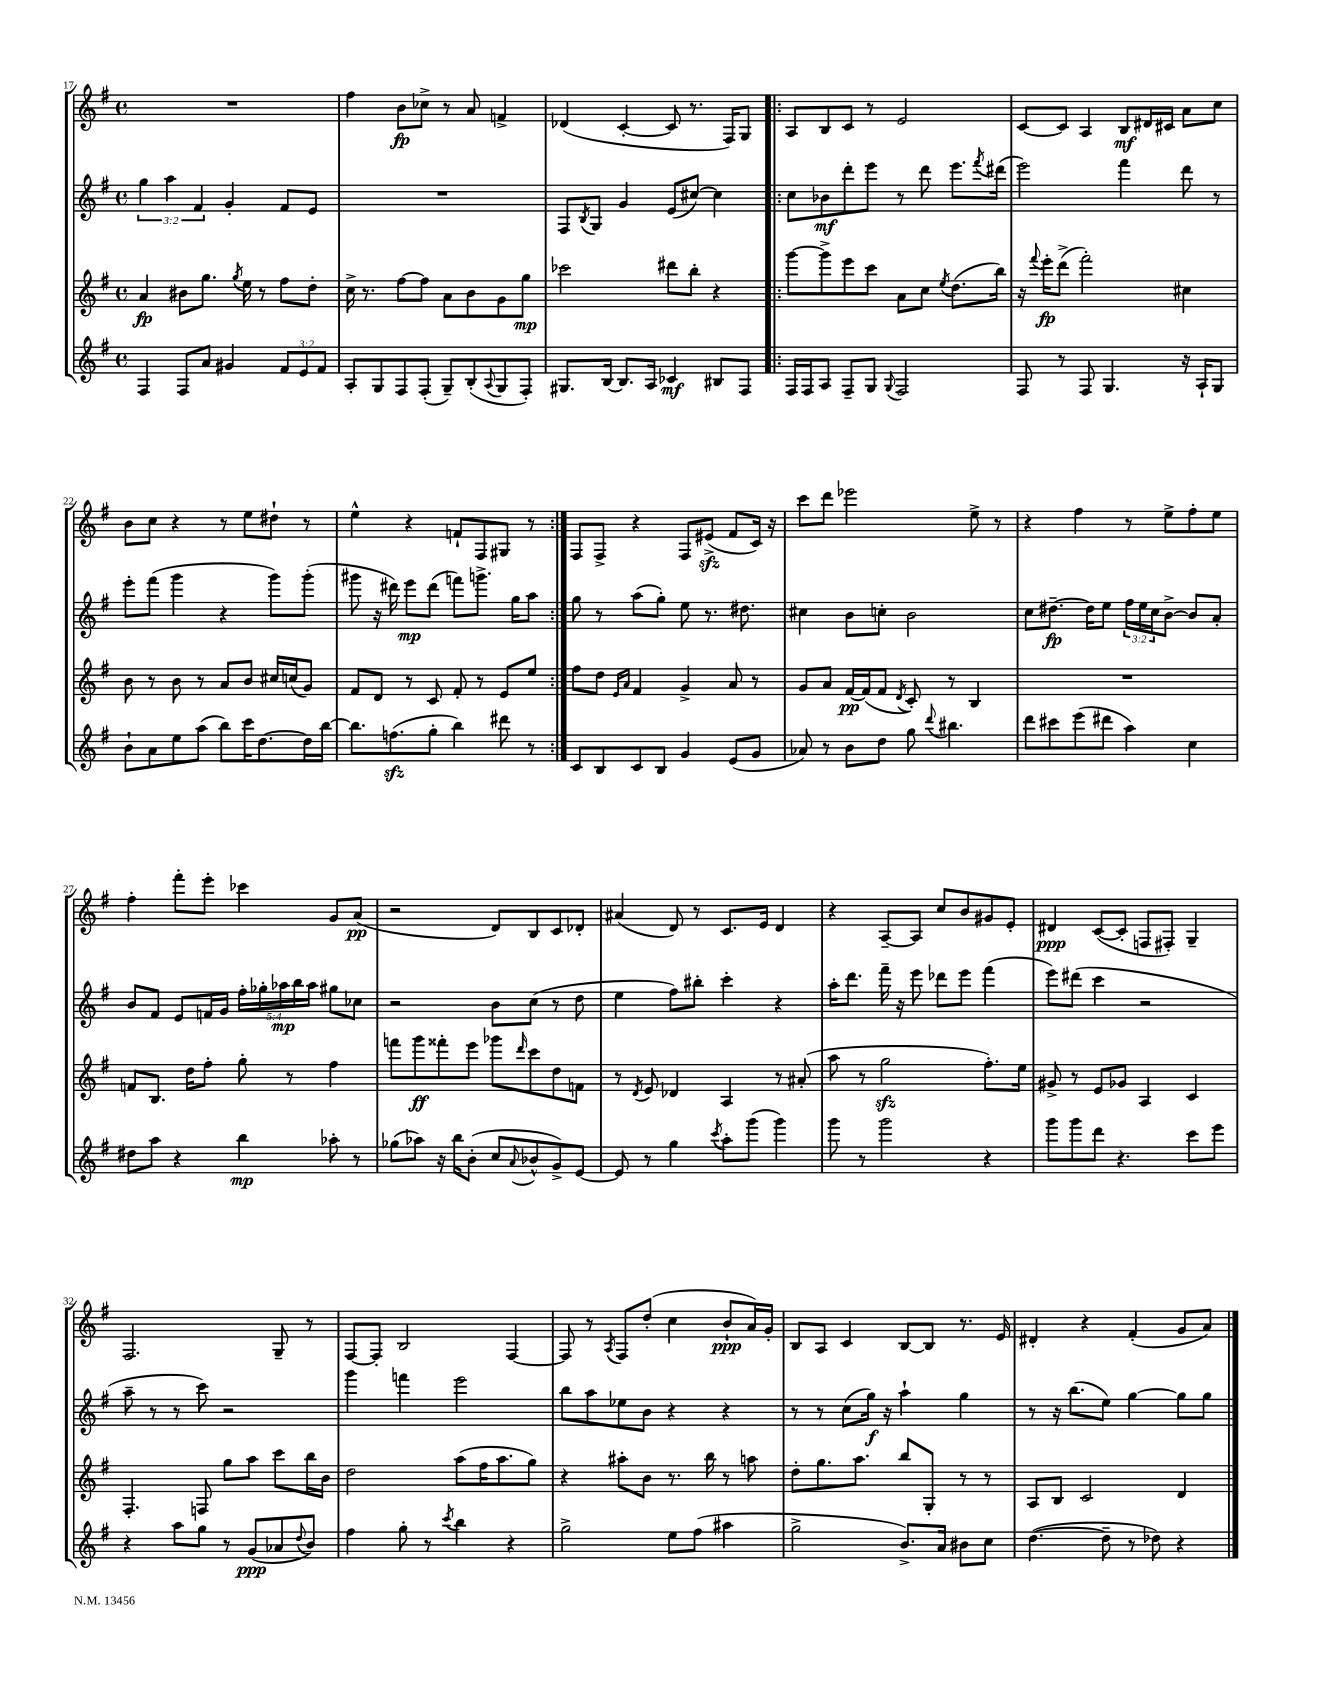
<<
\new StaffGroup <<
\new Staff = "s0" {
    \clef treble \key g \major \defaultTimeSignature \time 4/4
    R1 |
    fis''4 b'8\fp ces''8-> r8 a'8 f'4-> |
    des'4( c'4~-. c'8 r8. fis16) g8 |
    \repeat volta 2 { a8 b8 c'8 r8 e'2 |
    c'8~ c'8 a4 b8\mf dis'16 cis'16 a'8 c''8 |
    b'8 c''8 r4 r8 e''8 dis''8-! r8 |
    e''4-^ r4 f'8-! fis8 gis8 r8 | }
    fis8 fis8-> r4 fis8 eis'8->\sfz( fis'8 c'16) r16 |
    c'''8 d'''8 ees'''2 e''8-> r8 |
    r4 fis''4 r8 e''8-> fis''8-. e''8 |
    fis''4-. fis'''8-. e'''8-. ces'''4 g'8 a'8\pp( |
    r2 d'8) b8 c'8 des'8-. |
    ais'4( d'8) r8 c'8. e'16 d'4 |
    r4 a8~-- a8 c''8 b'8 gis'8 e'8-. |
    dis'4\ppp c'8~( c'8-. f8 fis8-.) g4-- |
    fis2. g8-- r8 |
    fis8~ fis8-. b2 fis4~ |
    fis8 r8 \acciaccatura { a8 } fis8 d''8-.( c''4 b'8-!\ppp a'16) g'16-. |
    b8 a8 c'4 b8~ b8 r8. e'16 |
    dis'4-. r4 fis'4-.( g'8 a'8) \bar "|." |
}
\new Staff = "s1" {
    \clef treble \key g \major \defaultTimeSignature \time 4/4 \override Staff.TupletNumber.text = #tuplet-number::calc-fraction-text
    \tuplet 3/2 { g''4 a''4 fis'4 } g'4-. fis'8 e'8 |
    R1 |
    fis8 \acciaccatura { b8 } g8 g'4 e'8( cis''8~) cis''4 |
    \repeat volta 2 { c''8 bes'8\mf d'''8-. e'''8 r8 d'''8 e'''8. \acciaccatura { fis'''8 } dis'''16( |
    e'''2) fis'''4 d'''8 r8 |
    e'''8-. fis'''8( g'''4 r4 g'''8) g'''8-.( |
    gis'''8 r16 dis'''16) e'''8\mp dis'''8( f'''8) g'''8.-> g''16 a''8 | }
    g''8 r8 a''8( g''8-.) e''8 r8. dis''8. |
    cis''4 b'8 c''8-. b'2 |
    c''8 dis''8.~--\fp dis''16 e''8 \tuplet 3/2 { fis''16 e''16 c''16 } b'8~-> b'8 a'8-. |
    b'8 fis'8 e'8 f'16 g'16 \tuplet 5/4 { fis''16-. ges''16-. aes''16\mp b''16 aes''16 } gis''8 ces''8 |
    r2 b'8 c''8( r8 d''8 |
    e''4 fis''8) bis''8-. c'''4-. r4 |
    a''16-. d'''8. fis'''16-- r16 e'''8 des'''8 e'''8 fis'''4( |
    e'''8) dis'''8( c'''4 r2 |
    a''8-- r8 r8 c'''8) r2 |
    g'''4 f'''4 e'''2 |
    b''8 a''8 ees''8 b'8 r4 r4 |
    r8 r8 c''8( g''16\f) r16 a''4-! g''4 |
    r8 r16 b''8.( e''8) g''4~ g''8 g''8 \bar "|." |
}
\new Staff = "s2" {
    \clef treble \key g \major \defaultTimeSignature \time 4/4
    a'4\fp bis'8 g''8. \acciaccatura { g''8 } e''16 r8 fis''8 d''8-. |
    c''16-> r8. fis''8~ fis''8 a'8 b'8 g'8 g''8\mp |
    ces'''2 dis'''8 b''8-. r4 |
    \repeat volta 2 { g'''8~ g'''8-> e'''8 c'''8 a'8 c''8 \acciaccatura { e''8 } d''8.( b''16) |
    r16 \appoggiatura { fis'''8 } e'''16-.\fp d'''8->( fis'''2-.) cis''4 |
    b'8 r8 b'8 r8 a'8 b'8 cis''16 c''16( g'8) |
    fis'8 d'8 r8 c'8 fis'8-. r8 e'8 e''8 | }
    fis''8 d''8 \grace { e'16 a'16 } fis'4 g'4-> a'8 r8 |
    g'8 a'8 fis'16~\pp fis'16( fis'8 \acciaccatura { d'8 } c'8-.) r8 b4 |
    R1 |
    f'8 b8. d''16 fis''8-. g''8-. r8 fis''4 |
    f'''8 g'''8\ff fisis'''8-. e'''8 ges'''8 \grace { d'''16 } c'''8 d''8 f'8 |
    r8 \acciaccatura { d'8 } e'8 des'4 a4 r8 ais'8-.( |
    a''8 r8 g''2\sfz fis''8.-.) e''16 |
    gis'8-> r8 e'8 ges'8 a4 c'4 |
    fis4.-. f8 g''8 a''8 c'''8 b''16 b'16 |
    d''2 a''8( fis''16 a''8. g''8) |
    r4 ais''8-. b'8 r8. b''16 r8 a''8 |
    d''8-. g''8. a''8. b''8 g8-. r8 r8 |
    a8 b8 c'2 d'4 \bar "|." |
}
\new Staff = "s3" {
    \clef treble \key g \major \defaultTimeSignature \time 4/4 \override Staff.TupletNumber.text = #tuplet-number::calc-fraction-text
    fis4 fis8 a'8 gis'4 \tuplet 3/2 { fis'8 e'8 fis'8 } |
    a8-. g8 fis8 fis8-.( g8--) b8-.( \appoggiatura { a8 } g8 fis8-.) |
    gis8. b16~ b8. a16 ces'4\mf bis8 fis8 |
    \repeat volta 2 { fis16 fis16 a8 fis8-- g8 \appoggiatura { g8 } fis2 |
    fis8 r8 fis8 g4. r16 a16-! g8 |
    b'8-! a'8 e''8 a''8( b''8) c'''16 d''8.~ d''16 b''16~ |
    b''8. f''8.\sfz( g''8-. b''4) dis'''8 r8 | }
    c'8 b8 c'8 b8 g'4 e'8( g'8 |
    aes'8) r8 b'8 d''8 g''8 \appoggiatura { d'''8 } bis''4. |
    d'''8 cis'''8 e'''8( dis'''8 a''4) c''4 |
    dis''8 a''8 r4 b''4\mp aes''8-. r8 |
    ges''8( aes''8) r16 b''16 b'8-.( c''8 \appoggiatura { a'8 } bes'8-^ g'8->) e'8~ |
    e'8 r8 g''4 \acciaccatura { c'''8 } a''8-. g'''8( g'''4) |
    g'''8 r8 g'''2 r4 |
    g'''8 g'''8 d'''8 r4. c'''8 e'''8 |
    r4 a''8 g''8 r8 g'8\ppp( aes'8 \appoggiatura { d''8 } b'8) |
    fis''4 g''8-. r8 \acciaccatura { c'''8 } b''4 r4 |
    g''2-> e''8 fis''8( ais''4 |
    g''2-> b'8.->) a'16 bis'8 c''8 |
    d''4.~( d''8-- r8 des''8) r4 \bar "|." |
}
>>
>>
\layout { \context { \Score currentBarNumber = #17 } }
